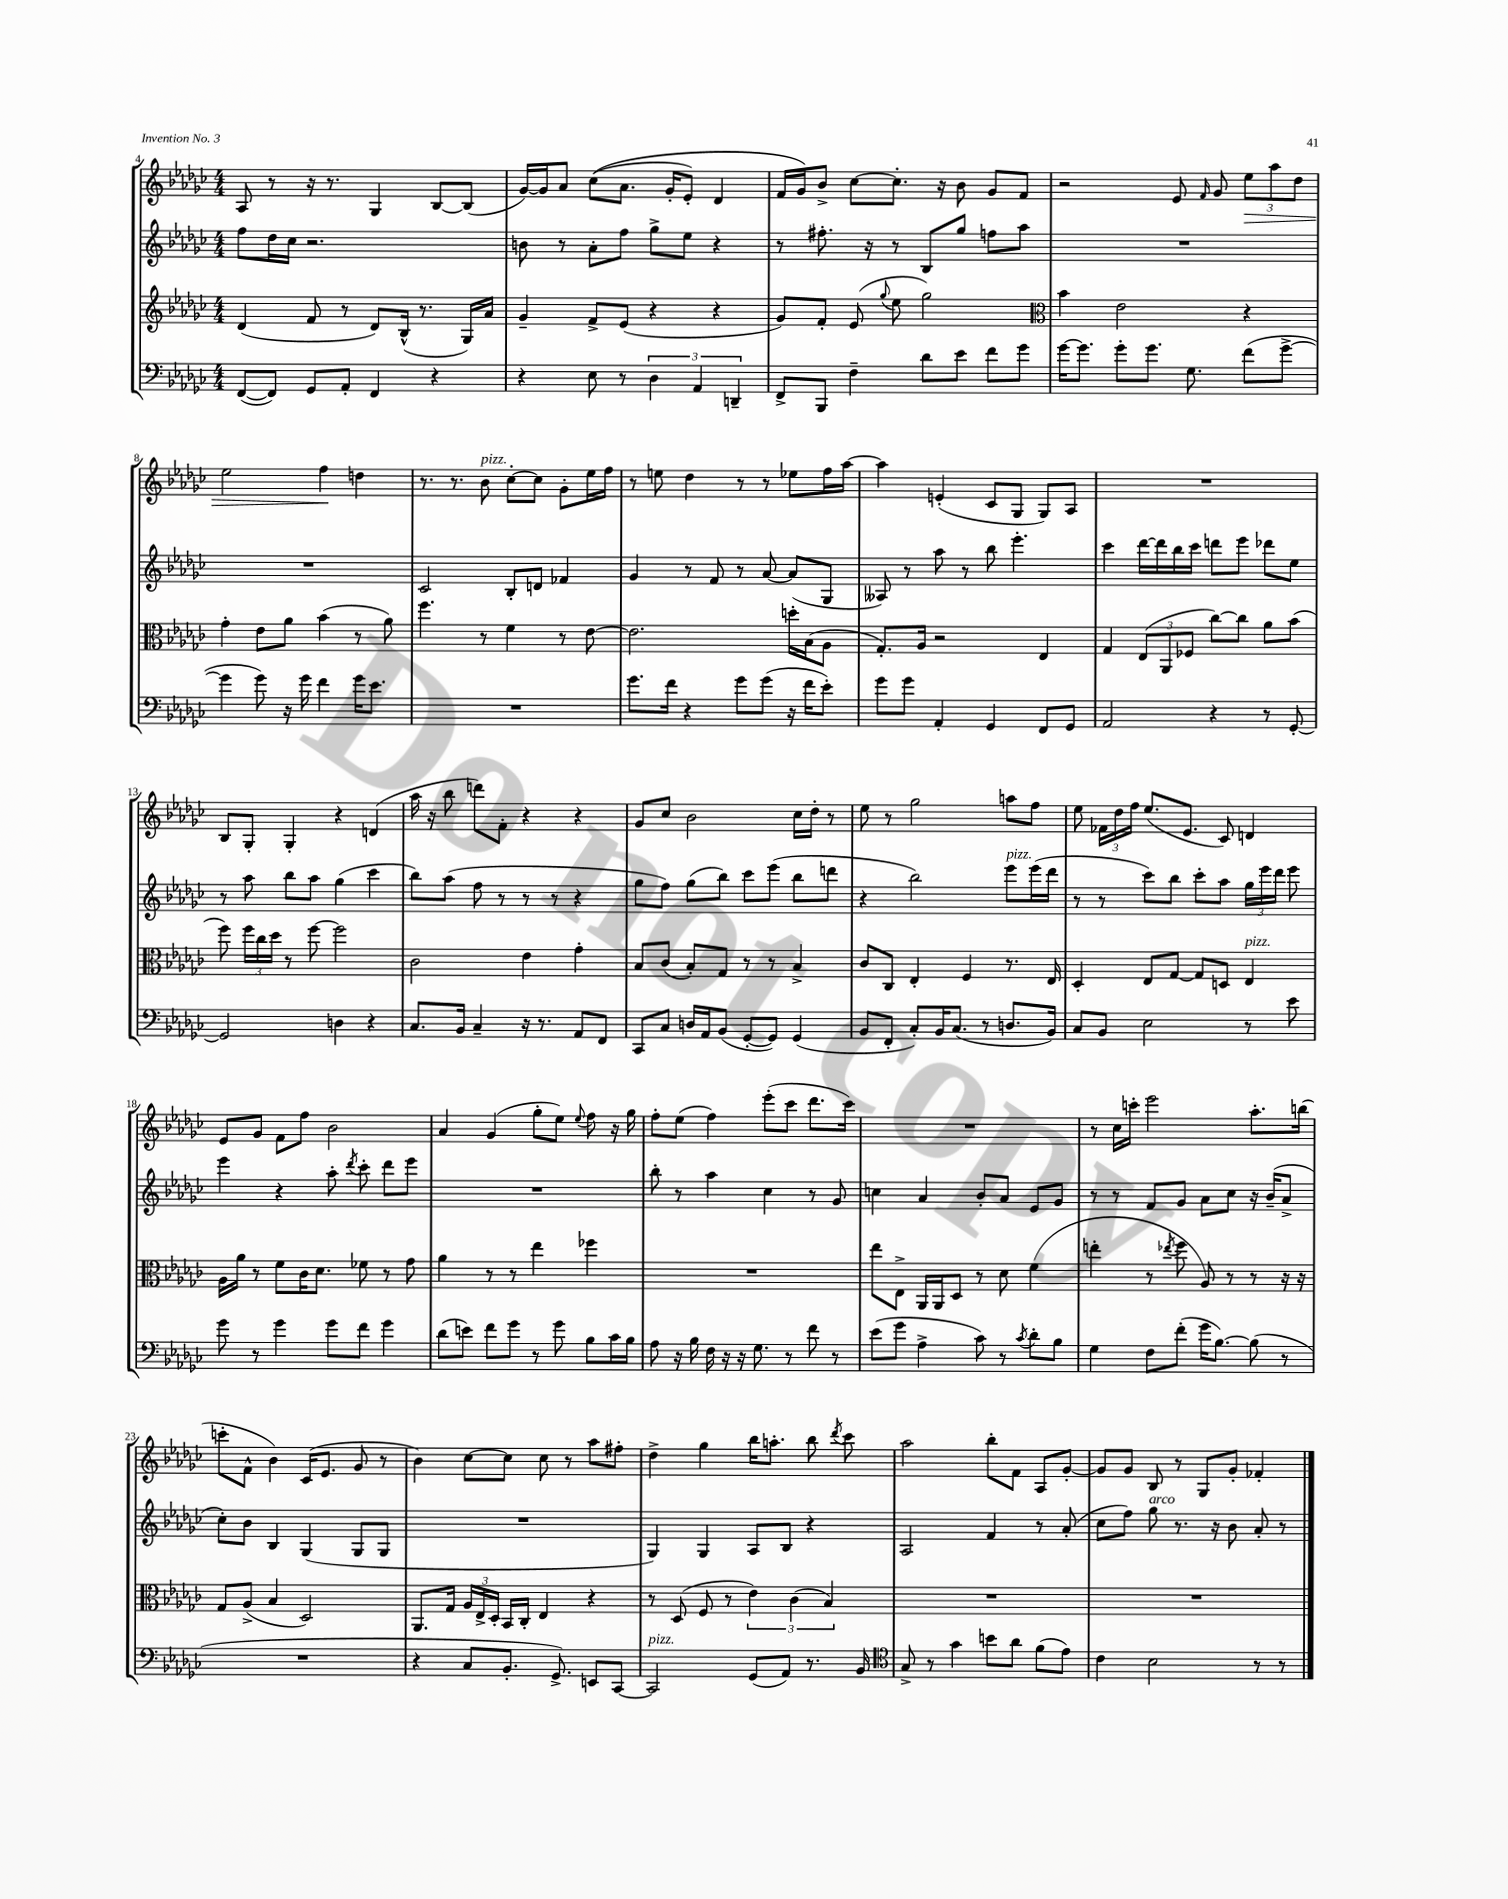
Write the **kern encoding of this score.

**kern	**kern	**kern	**kern
*staff4	*staff3	*staff2	*staff1
*clefF4	*clefG2	*clefG2	*clefG2
*k[b-e-a-d-g-c-]	*k[b-e-a-d-g-c-]	*k[b-e-a-d-g-c-]	*k[b-e-a-d-g-c-]
*M4/4	*M4/4	*M4/4	*M4/4
([8FF/L	(4d-/	8ff\L	8A-/
8FF/]J)	.	16dd-\L	8r
.	.	16cc-\JJ	.
8GG-/L	8f/	2.r	16r
.	.	.	8.r
8AA-'/J	8r	.	.
4FF/	8d-/L)	.	4G-/
.	(16B-^^/Jk	.	.
.	8.r	.	.
4r	.	.	[8B-/L
.	16G-/LL)	.	(8B-/]J
.	16a-/JJ	.	.
=	=	=	=
4r	4g-~/	8b\	[16g-/LL)
.	.	.	16g-/]J
.	.	8r	8a-/J
8E-\	8f^/L	8a-'\L	&((8cc-\L
8r	(8e-/J	8ff\J	8.a-\J
6D-\	4r	8gg-^\L	.
.	.	.	16g-'/LK
.	.	8ee-\J	8e-'/J)
6AA-/	.	.	.
.	4r	4r	4d-/
6DD~/	.	.	.
=	=	=	=
8FF^/L	8g-/L)	8r	16f/LL
.	.	.	16g-/J&)
8BBB-/J	8f'/J	8.ff#'\	8b-^/J
4F~\	(8e-/	.	[8cc-\L
.	.	16r	.
.	8qqgg-/	.	.
.	8ee-\	8r	8.cc-'\]J
8d-\L	2gg-\)	8B-/L	.
.	.	.	16r
8e-\J	.	8gg-/J	8b-\
8f\L	.	8ff\L	8g-/L
8g-\J	.	8aa-\J	8f/J
=	=	=	=
*	*clefC3	*	*
[16g-\LK	4b-\	1r	2r
8.g-\]J	.	.	.
8g-'\L	2e-\	.	.
8.g-\J	.	.	.
.	.	.	8e-/
8.G-\	.	.	.
.	.	.	16qqf/
.	.	.	8g-/
(8f\L	4r	.	12ee-\L
.	.	.	12aa-\
[8g-^\J	.	.	.
.	.	.	12dd-\J
=	=	=	=
4g-\]	4g-'\	1r	2ee-\
8g-\)	8e-\L	.	.
16r	8a-\J	.	.
16g-\	.	.	.
4f\	(4b-\	.	4ff\
16g-\LK	8r	.	4dd\
8.e-\J	.	.	.
.	8a-\)	.	.
=	=	=	=
1r	4.ff\	2c-/	8.r
.	.	.	8.r
.	8r	.	8b-\
.	4f\	8B-'/L	[8cc-'\L
.	.	8d/J	8cc-\]J
.	8r	4f-/	8g-'\L
.	[8e-\	.	16ee-\L
.	.	.	16ff\JJ
=	=	=	=
8.g-\L	2.e-\]	4g-/	8r
.	.	.	8ee\
16f\Jk	.	.	.
4r	.	8r	4dd-\
.	.	8f/	.
8g-\L	.	8r	8r
(8g-\J	.	[8a-/	8r
16r	16dd'\LL	(8a-/]L	8ee-\L
16f\LK	(16B-\J	.	.
8e-'\J)	8A-\J	8G-/J	16ff\L
.	.	.	[16aa-\JJ
=	=	=	=
8g-\L	8.G-'/L)	8A--/)	4aa-\]
8g-\J	.	8r	.
.	16A-/Jk	.	.
4AA-'/	2r	8aa-\	(4e'/
.	.	8r	.
4GG-/	.	8bb-\	8c-/L
.	.	4.eee-'\	8G-/J
8FF/L	4E-/	.	8G-/L)
8GG-/J	.	.	8A-/J
=	=	=	=
2AA-/	4G-/	4ccc-\	1r
.	(12E-/L	[16ddd-\LL	.
.	.	16ddd-\]	.
.	12AA-/	.	.
.	.	16bb-\	.
.	12F-/J	.	.
.	.	16ccc-\JJ	.
4r	[8cc-\L)	8ddd\L	.
.	8cc-\]J	8eee-\J	.
8r	8a-\L	8ddd-\L	.
[8GG-'/	(8b-\J	8ee-\J	.
=	=	=	=
2GG-/]	8ff\)	8r	8B-/L
.	24ff\LL	8aa-\	8G-'/J
.	24cc-\	.	.
.	24dd-\JJ	.	.
.	8r	8bb-\L	4G-'/
.	[8ff\	8aa-\J	.
4D\	2ff\]	(4gg-\	4r
4r	.	4ccc-\	(4d/
=	=	=	=
8.C-/L	2c-\	8bb-\L)	16aa-\
.	.	.	16r
.	.	(8aa-\J	8bb-\
16BB-/Jk	.	.	.
4C-~/	.	8ff\	8ddd\L)
.	.	8r	8f'\J
16r	4e-\	8r	4r
8.r	.	.	.
.	.	8r	.
8AA-/L	4g-'\	4r	4r
8FF/J	.	.	.
=	=	=	=
8CC-/L	8B-/L	8gg-\L	8g-/L
8C-/J	(8c-/J	8ff\J)	8cc-/J
16D/LL	8B-'/L)	(8gg-\L	2b-\
16AA-/J	.	.	.
(8BB-/J	8G-/J	8bb-\J)	.
[8GG-'/L	8r	8ccc-\L	.
8GG-/]J)	8r	(8eee-\J	.
(4GG-/	4B-^/	8bb-\L	16cc-\LL
.	.	.	16dd-'\JJ
.	.	8ddd\J	8r
=	=	=	=
8BB-/L	8c-/L	4r	8ee-\
8FF'/J	8C-/J	.	8r
8C-'/L)	4E-'/	2bb-\)	2gg-\
16BB-/K	.	.	.
(8.C-/J	.	.	.
.	4F/	.	.
8r	.	.	.
8.D/L	8.r	8eee-\L	8aa\L
.	.	(16eee-\L	8ff\J
16BB-/Jk)	16E-/	16ddd-\JJ	.
=	=	=	=
8C-/L	4D-'/	8r	8ee-\
8BB-/J	.	8r	24f-\LL
.	.	.	24dd-\
.	.	.	24ff\JJ
2E-\	8E-/L	8ccc-\L)	(8.ee-/L
.	[8G-/J	8bb-\J	.
.	.	.	8.e-/J
.	8G-/]L	8ccc-'\L	.
.	8D/J	8aa-\J	8c-/)
8r	4E-/	24gg-\LL	4d/
.	.	24eee-\	.
.	.	24ddd-\JJ	.
8e-\	.	8eee-\	.
=	=	=	=
8g-\	16A-\LL	4eee-\	8e-/L
.	16a-\JJ	.	.
8r	8r	.	8g-/J
4g-\	8f\L	4r	8f\L
.	16c-\K	.	8ff\J
.	8.d-\J	.	.
8g-\L	.	8aa-'\	2b-\
.	.	8qddd-/	.
8f\J	8f-\	8ccc-'\	.
4g-\	8r	8ddd-\L	.
.	8g-\	8eee-\J	.
=	=	=	=
(8d-\L	4a-\	1r	4a-/
8e\J)	.	.	.
8f\L	8r	.	(4g-/
8g-\J	8r	.	.
8r	4ee-\	.	8gg-'\L
8g-\	.	.	8ee-\J)
.	.	.	8qqee-/
8B-\L	4ff-\	.	8ff\
16c-\L	.	.	16r
16B-\JJ	.	.	16gg-\
=	=	=	=
8A-\	1r	8bb-'\	8ff'\L
16r	.	8r	(8ee-\J
16B-\	.	.	.
16F\	.	4aa-\	4ff\)
16r	.	.	.
16r	.	.	.
8.G-\	.	.	.
.	.	4cc-\	(8eee-'\L
8r	.	.	8ccc-\J
8f\	.	8r	8.ddd-\L
8r	.	8g-/	.
.	.	.	16ccc-\Jk)
=	=	=	=
(8e-\L	8ee-\L	4cc\	1r
8g-\J	8E-^\J	.	.
4A-^\	16AA-/LL	4a-/	.
.	16AA-/J	.	.
.	8D-/J	.	.
8c-\)	8r	8b-'/L	.
8r	8d-\	8a-/J	.
8qc-/	.	.	.
8d-'\L	(4f\	8e-/L	.
8B-\J	.	8g-/J	.
=	=	=	=
4G-\	4ee'\	8r	8r
.	.	8r	16cc-\LL
.	.	.	16ccc'\JJ
8F\L	8r	8f/L	2eee-\
.	8qee-/	.	.
(8f'\J	8ff\	8g-/J	.
16g-\LK	8A-/)	8a-\L	.
[8.B-\J)	.	.	.
.	8r	8cc-\J	.
(8B-\]	8r	16r	8.aa-'\L
.	.	(16b-~/LK	.
8r	16r	8a-^/J	.
.	16r	.	(16bb\Jk
=	=	=	=
1r	8G-/L	8cc-'\L)	8ccc'\L
.	(8A-^/J	8b-\J	8f^^\J
.	4B-/	4B-/	4b-\)
.	2D-/)	(4G-/	(16c-/LK
.	.	.	8.e-/J
.	.	8G-/L	8g-/
.	.	8G-/J	8r
=	=	=	=
4r	8.AA-/L	1r	4b-\)
.	16G-/Jk	.	.
8C-/L	24A-/LL	.	[8cc-\L
.	24E-^/	.	.
.	24D-'/JJ	.	.
8.BB-'/J	16BB-/LL	.	8cc-\]J
.	16C-'/JJ	.	.
.	4E-/	.	8cc-\
8.GG-^/)	.	.	.
.	.	.	8r
8EE/L	4r	.	8aa-\L
[8CC-/J	.	.	8ff#'\J
=	=	=	=
2CC-/]	8r	4G-/)	4dd-^\
.	(8D-/	.	.
.	8F/	4G-/	4gg-\
.	8r	.	.
(8GG-/L	6e-\)	8A-/L	16bb-\LK
.	.	.	8.aa'\J
8AA-/J)	.	8B-/J	.
.	(6c-\	.	.
8.r	.	4r	8bb-\
.	6B-/)	.	.
.	.	.	8qddd-/
.	.	.	8ccc-\
16BB-/	.	.	.
=	=	=	=
*clefC4	*	*	*
8G-^/	1r	2A-/	2aa-\
8r	.	.	.
4g-\	.	.	.
8b\L	.	4f/	8bb-'\L
8a-\J	.	.	8f\J
(8f\L	.	8r	8A-/L
8e-\J)	.	(8a-'/	[8g-'/J
=	=	=	=
4c-\	1r	8cc-\L	8g-/]L
.	.	8ff\J)	8g-/J
2B-\	.	8gg-\	8B-/
.	.	8.r	8r
.	.	.	8G-/L
.	.	16r	.
.	.	8b-\	8g-'/J
8r	.	8a-'/	4f-'/
8r	.	8r	.
==	==	==	==
*-	*-	*-	*-
